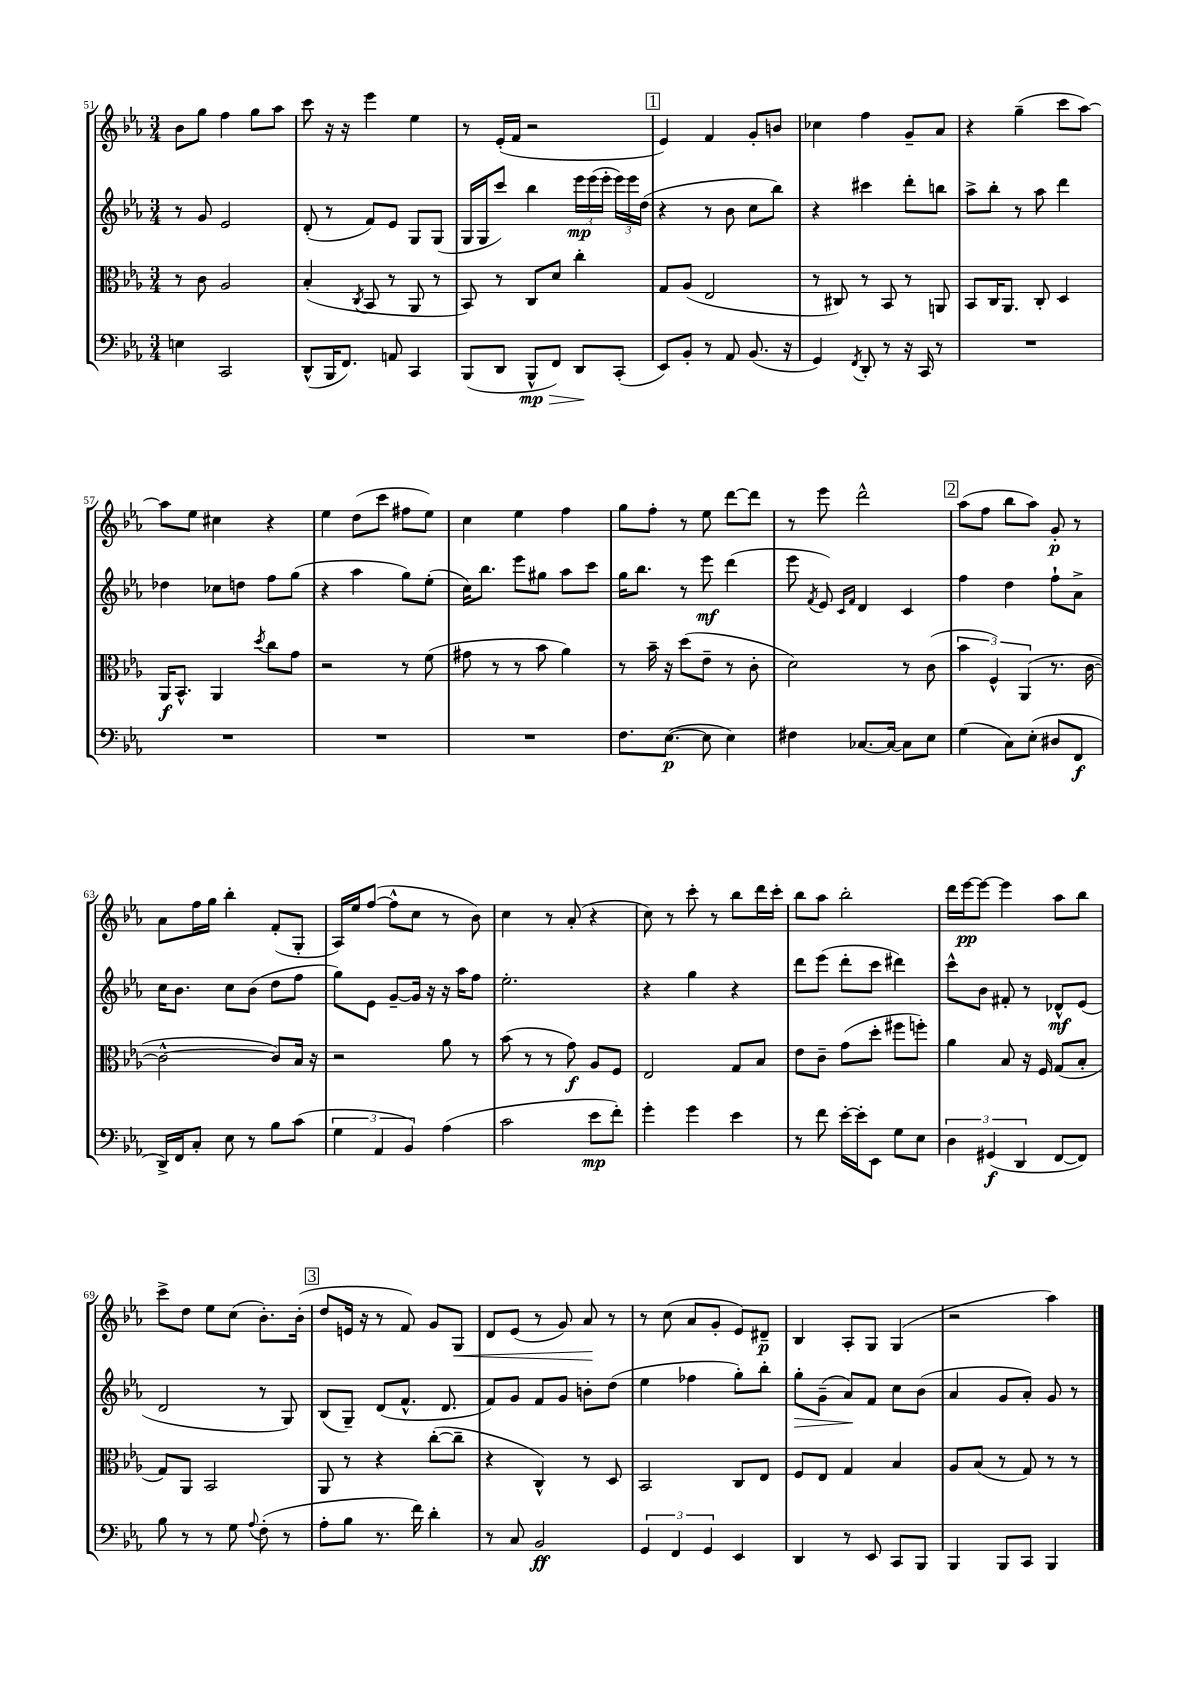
<<
\new StaffGroup <<
\new Staff = "s0" {
    \clef treble \key ees \major \numericTimeSignature \time 3/4
    \autoBeamOff bes'8[ g''8] f''4 g''8[ aes''8] |
    c'''8 r16 r16 ees'''4 ees''4 |
    r8 ees'16[-.( f'16] r2 |
    \mark \markup { \box "1" } ees'4) f'4 g'8[-. b'8] |
    ces''4 f''4 g'8[-- aes'8] |
    r4 g''4--( c'''8[ aes''8]~) |
    aes''8[ ees''8] cis''4 r4 |
    ees''4 d''8[( c'''8] fis''8[ ees''8]) |
    c''4 ees''4 f''4 |
    g''8[ f''8]-. r8 ees''8 d'''8[~ d'''8] |
    r8 ees'''8 d'''2-^ |
    \mark \markup { \box "2" } aes''8[( f''8] bes''8[ aes''8]) g'8-.\p r8 |
    aes'8[ f''16 g''16] bes''4-. f'8[-.( g8]-. |
    aes16[) ees''16 f''8]~( f''8[-^ c''8] r8 bes'8) |
    c''4 r8 aes'8-.( r4 |
    c''8) r8 c'''8-. r8 bes''8[ d'''16 c'''16]-. |
    bes''8[ aes''8] bes''2-. |
    d'''16[ ees'''16~\pp ees'''8]~ ees'''4 aes''8[ bes''8] |
    c'''8[-> d''8] ees''8[ c''8]( bes'8.[-.) bes'16]-.( |
    \mark \markup { \box "3" } d''8[ e'16] r16 r8 f'8) g'8[ g8]\< |
    d'8[ ees'8]( r8 g'8) aes'8\! r8 |
    r8 c''8( aes'8[ g'8]-. ees'8[) dis'8]--\p |
    bes4 aes8[-. g8] g4( |
    r2 aes''4) \bar "|." |
}
\new Staff = "s1" {
    \clef treble \key ees \major \numericTimeSignature \time 3/4
    \autoBeamOff r8 g'8 ees'2 |
    d'8-.( r8 f'8[) ees'8] g8[ g8]( |
    g16[ g16 c'''8]) bes''4 \tuplet 3/2 { ees'''16[\mp ees'''16( ees'''16]-. } \tuplet 3/2 { ees'''16[) ees'''16 d''16]( } |
    \mark \markup { \box "1" } r4 r8 bes'8 c''8[ bes''8]) |
    r4 cis'''4 d'''8[-. b''8] |
    aes''8[-> bes''8]-. r8 aes''8 d'''4 |
    des''4 ces''8[ d''8] f''8[ g''8]( |
    r4 aes''4 g''8[) ees''8]-.( |
    c''16[) bes''8.] ees'''8[ gis''8] aes''8[ c'''8] |
    g''16[ bes''8.] r8 ees'''8\mf d'''4( |
    ees'''8 \acciaccatura { f'8 } ees'8) \grace { c'16[ f'16] } d'4 c'4 |
    \mark \markup { \box "2" } f''4 d''4 f''8[-! aes'8]-> |
    c''16[ bes'8.] c''8[ bes'8]( d''8[ f''8] |
    g''8[) ees'8] g'8[~-- g'16] r16 r16 aes''16[ f''8] |
    ees''2.-. |
    r4 g''4 r4 |
    d'''8[ ees'''8]( d'''8[-. c'''8] dis'''4) |
    c'''8[-^ bes'8] fis'8-. r8 des'8[-^\mf ees'8]( |
    d'2 r8 g8) |
    \mark \markup { \box "3" } bes8[( g8]--) d'8[( f'8.]-^ d'8. |
    f'8[) g'8] f'8[ g'8] b'8[-. d''8]( |
    ees''4 fes''4 g''8[-.) bes''8]-. |
    g''8[-.\> g'8]--( aes'8[\!) f'8] c''8[ bes'8]( |
    aes'4 g'8[ aes'8]-.) g'8 r8 \bar "|." |
}
\new Staff = "s2" {
    \clef alto \key ees \major \numericTimeSignature \time 3/4
    \autoBeamOff r8 c'8 aes2 |
    bes4-.( \acciaccatura { c8 } bes,8 r8 aes,8 r8 |
    bes,8) r8 c8[ d'8] c''4-. |
    \mark \markup { \box "1" } g8[ aes8]( ees2 |
    r8 cis8) r8 bes,8 r8 a,8 |
    bes,8[ c16 aes,8.] c8-. d4 |
    aes,16[\f bes,8.]-^ aes,4 \acciaccatura { d''8 } c''8[ g'8] |
    r2 r8 f'8( |
    gis'8 r8 r8 bes'8 aes'4) |
    r8 bes'16-- r16 d''8[( ees'8]-- r8 c'8-. |
    d'2) r8 c'8( |
    \mark \markup { \box "2" } \tuplet 3/2 { bes'4 f4-^) aes,4( } r8. c'16~ |
    c'2~-^ c'8[) bes16] r16 |
    r2 aes'8 r8 |
    bes'8( r8 r8 g'8\f) aes8[ f8] |
    ees2 g8[ bes8] |
    ees'8[ c'8]-- g'8[( d''8]-. fis''8[ f''8]-.) |
    aes'4 bes8 r16 f16 g8[( bes8]-. |
    g8[) aes,8] bes,2 |
    \mark \markup { \box "3" } aes,8 r8 r4 c''8[~-.( c''8]-- |
    r4 c4-^) r8 d8 |
    bes,2 c8[ ees8] |
    f8[ ees8] g4 bes4 |
    aes8[ bes8]( r8 g8) r8 r8 \bar "|." |
}
\new Staff = "s3" {
    \clef bass \key ees \major \numericTimeSignature \time 3/4
    \autoBeamOff e4 c,2 |
    d,8[-^( bes,,16 f,8.]) a,8 c,4 |
    bes,,8[( d,8] bes,,8[-^\mp\> f,8]) d,8[\! c,8]-.( |
    \mark \markup { \box "1" } ees,8[) bes,8]-. r8 aes,8 bes,8.( r16 |
    g,4) \acciaccatura { f,8 } d,8-. r8 r16 c,16 r8 |
    R2. |
    R2. |
    R2. |
    R2. |
    f8.[ ees8.]~\p( ees8 ees4) |
    fis4 ces8.[~ ces16]~ ces8[ ees8] |
    \mark \markup { \box "2" } g4( c8[) ees8]-.( dis8[ f,8]\f |
    d,16[->) f,16 c8]-. ees8 r8 bes8[ c'8]( |
    \tuplet 3/2 { g4 aes,4 bes,4) } aes4( |
    c'2 ees'8[\mp f'8]-.) |
    g'4-. g'4 ees'4 |
    r8 f'8 ees'16[~-. ees'16-. ees,8] g8[ ees8] |
    \tuplet 3/2 { d4 gis,4\f( d,4 } f,8[~ f,8]) |
    bes8 r8 r8 g8 \appoggiatura { aes8 } f8-.( r8 |
    \mark \markup { \box "3" } aes8[-. bes8] r8. f'16) d'4-. |
    r8 c8 bes,2\ff |
    \tuplet 3/2 { g,4 f,4 g,4 } ees,4 |
    d,4 r8 ees,8 c,8[ bes,,8] |
    bes,,4 bes,,8[ c,8] bes,,4 \bar "|." |
}
>>
>>
\layout { \context { \Score currentBarNumber = #51 } }
